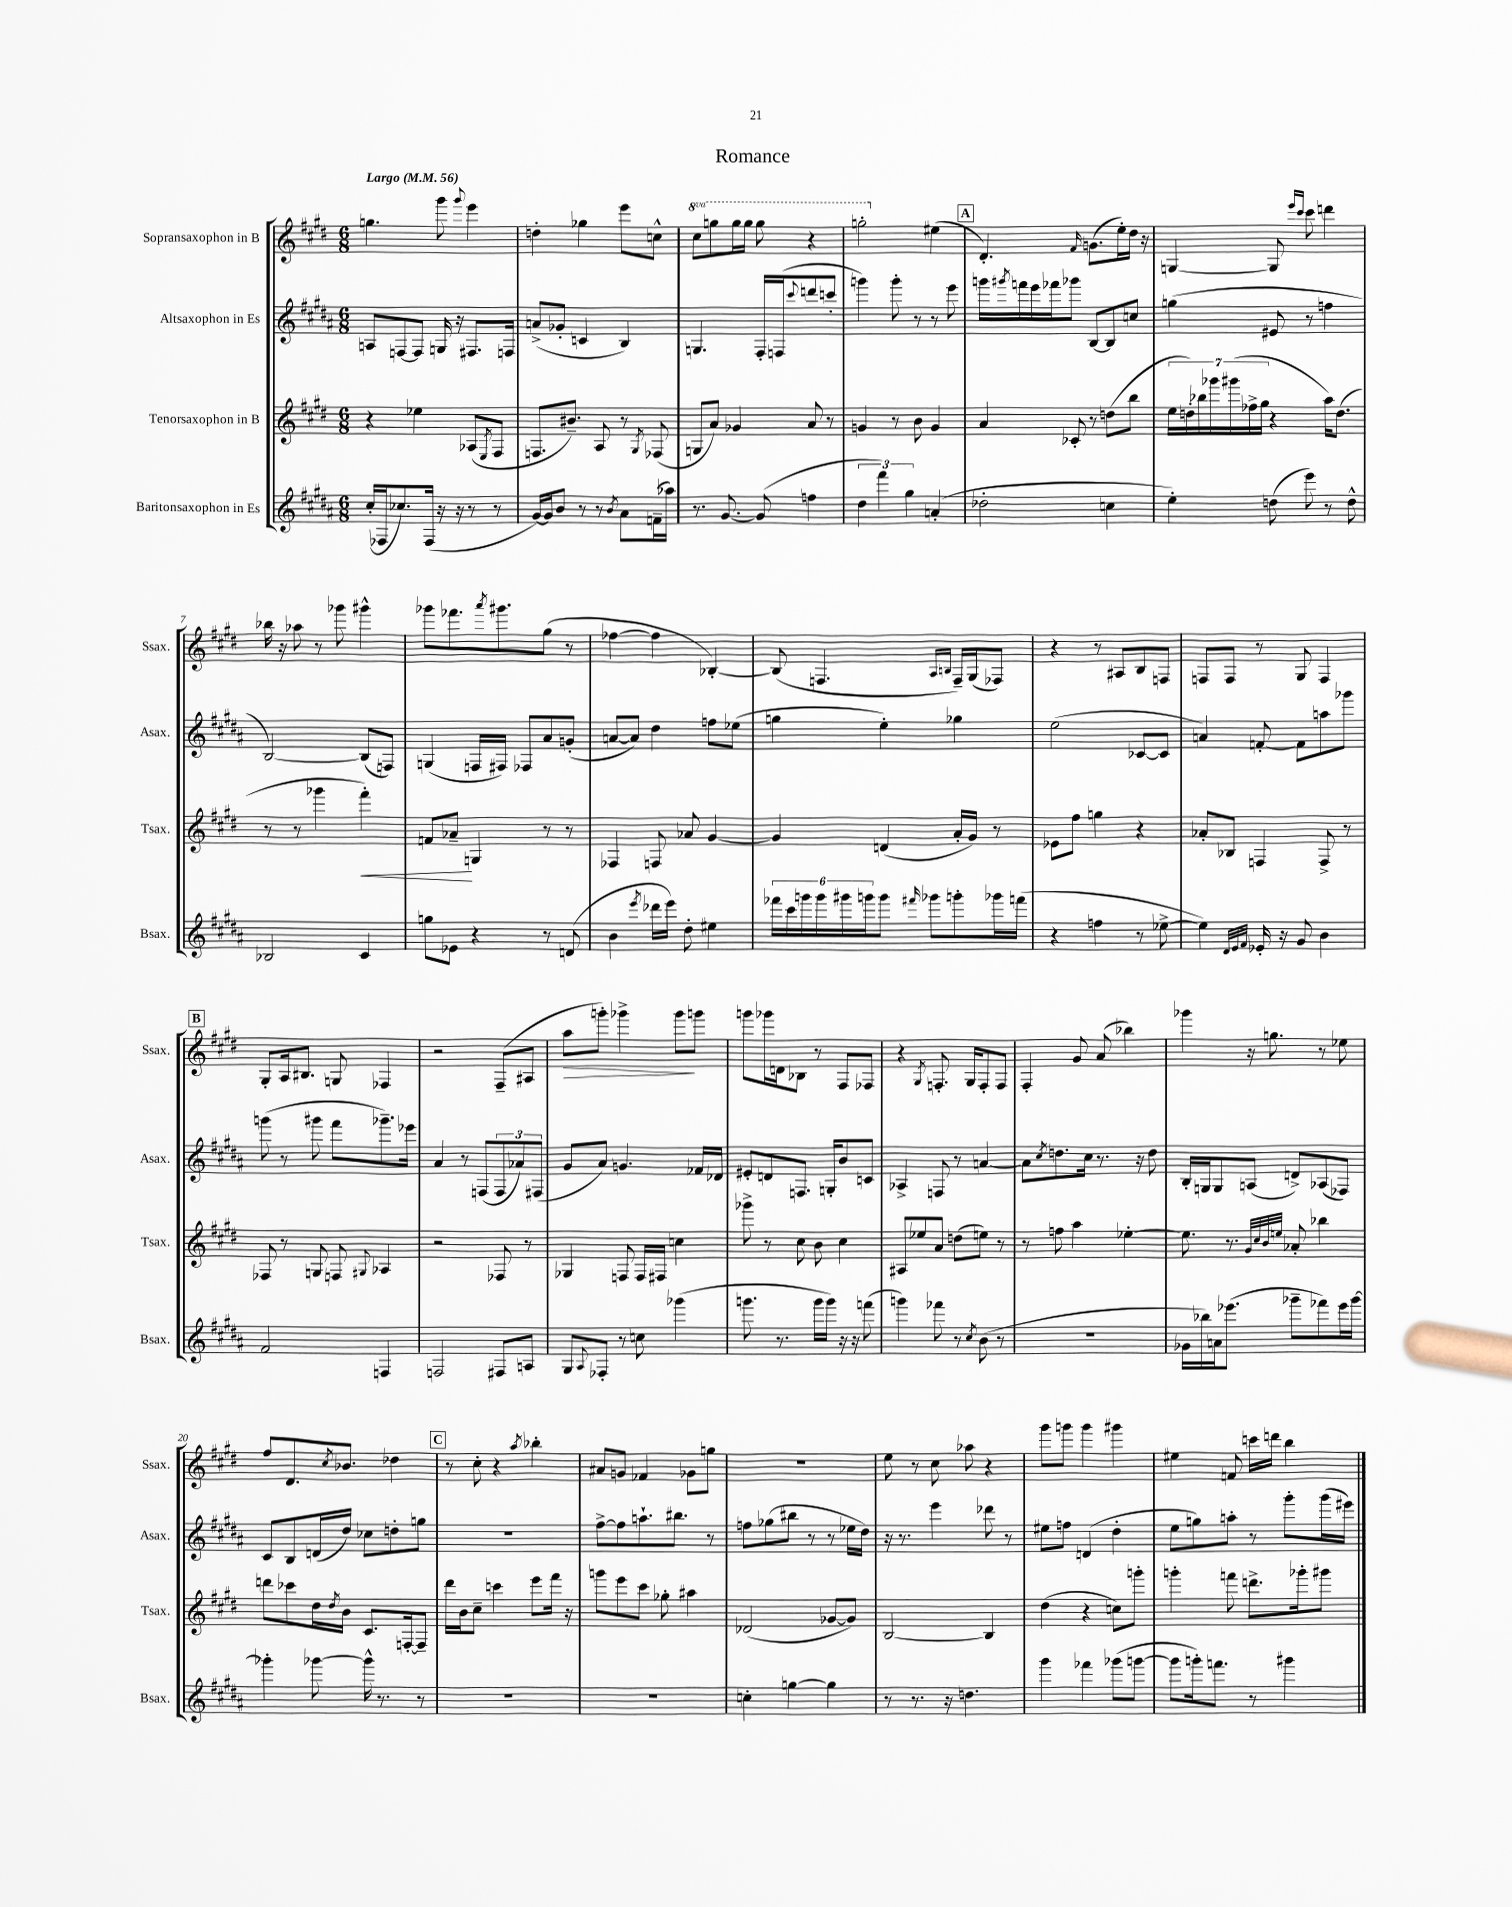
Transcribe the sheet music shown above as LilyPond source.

\header { title = "Romance" }
<<
\new StaffGroup <<
\new Staff = "s0" \with { instrumentName = "Sopransaxophon in B" shortInstrumentName = "Ssax." } {
    \clef treble \key e \major \numericTimeSignature \time 6/8 \set Staff.ottavationMarkups = #ottavation-simple-ordinals \tempo "Largo" 4 = 56
    g''4. gis'''8 \appoggiatura { gis'''8 } e'''4 |
    d''4-. ges''4 e'''8 c''8-^ |
    \ottava #1 cis'''8 g'''8 g'''16 g'''16 g'''8 r4 |
    g'''2-. \ottava #0 eis''4( |
    \mark \markup { \box "A" } dis'4.-.) \grace { fis'16 } g'8.( e''16-.) dis''16 r16 |
    g4~ g8 \grace { e'''16 cis'''16 } cis'''8 d'''4 |
    bes''16 r16 aes''8 r8 ges'''8 gis'''4-^ |
    ges'''8 fes'''8. \acciaccatura { a'''8 } gis'''8. gis''8( r8 |
    fes''4~ fes''4 bes4~-.) |
    bes8( f4. \grace { a16 b16 } f16--) gis16( fes8) |
    r4 r8 ais8 b8 f8 |
    f8 f8 r8 gis8 f4 |
    \mark \markup { \box "B" } gis8-. a16 bis8. g8 fes4 |
    r2 fis8--( ais8 |
    a''8\> g'''8-.) ges'''4-> ges'''8\! g'''8 |
    g'''8 ges'''16 d'16 bes8 r8 fis8 fes8 |
    r4 \acciaccatura { gis8 } f8.-. gis16 f8-. f8 |
    fis4-. gis'8 a'8( bes''4) |
    ges'''4 r16 g''8. r8 ees''8 |
    fis''8 dis'8. \acciaccatura { cis''8 } bes'8. des''4 |
    \mark \markup { \box "C" } r8 cis''8-. r4 \acciaccatura { a''8 } bes''4-. |
    ais'8 g'8 fes'4 ges'8 g''8 |
    R2. |
    e''8 r8 cis''8 aes''8 r4 |
    gis'''8 g'''8 g'''4 gis'''4 |
    eis''4 f'8 c'''16 d'''16 b''4 \bar "|." |
}
\new Staff = "s1" \with { instrumentName = "Altsaxophon in Es" shortInstrumentName = "Asax." } {
    \clef treble \key b \major \numericTimeSignature \time 6/8
    a8 f8~ f8 g16 r16 fis8. f16 |
    a'8->( ges'8-. c'4 b4) |
    g4. fis16-. f16( \appoggiatura { cis'''8 } d'''8 c'''8-. |
    g'''4) g'''8-. r8 r8 e'''8 |
    \mark \markup { \box "A" } g'''16 \acciaccatura { gis'''8 } f'''16 e'''16 fes'''16 ges'''8 b8~ b8 c''8 |
    g''4( eis'8 r8 f''4 |
    b2~) b8( f8) |
    g4( f16 fis16) fes8 ais'8 g'8-.( |
    a'8~ a'8) dis''4 f''8 ees''8( |
    g''4 e''4-.) ges''4 |
    e''2( ces'8~ ces'8 |
    a'4) f'8~-. f'8 a''8 ges'''8 |
    \mark \markup { \box "B" } g'''8( r8 gis'''8 fis'''8 ges'''8.--) ees'''16 |
    ais'4 r8 f8( \tuplet 3/2 { f8 aes'8) fis8( } |
    gis'8 ais'8) g'4. fes'16 des'16 |
    eis'8-. d'8 f8. g16-. b'8 c'8 |
    aes4-> f8 r8 a'4~ |
    a'8 \acciaccatura { cis''8 } d''8. cis''16 r8. r16 d''8 |
    b16-. g16 g8 a8( d'8->) aes8( fes8) |
    cis'8 b8 d'16( dis''16) ces''8 d''8-. g''8 |
    \mark \markup { \box "C" } R2. |
    fis''8~-> fis''8 a''8.-! bis''8. r8 |
    f''8 ges''8( bis''8 r8 r8 ees''16 dis''16) |
    r16 r8. e'''4 des'''8 r8 |
    eis''8 f''8 d'4( dis''4-. |
    e''8 g''8) a''8-. r8 gis'''8-. gis'''16( eis'''16) \bar "|." |
}
\new Staff = "s2" \with { instrumentName = "Tenorsaxophon in B" shortInstrumentName = "Tsax." } {
    \clef treble \key e \major \numericTimeSignature \time 6/8
    r4 ees''4 aes8( \acciaccatura { e8 } fis8 |
    f8. bis'8.--) a8 r8 \acciaccatura { gis8 } fes8( |
    g8 a'8) ges'4 a'8 r8 |
    g'4 r8 b'8 g'4 |
    \mark \markup { \box "A" } a'4 ces'8-. r8 d''8( b''8 |
    \tuplet 7/4 { e''16 d''16-.) bes''16 ges'''16 gis'''16( fes''16-> gis''16 } r4 a''16) d''8.( |
    r8 r8 ges'''4 fis'''4-.\<) |
    f'8 aes'8--\! g4 r8 r8 |
    fes4 f8 aes'8 gis'4~ |
    gis'4 d'4( a'16-. gis'16) r8 |
    ees'8 fis''8 g''4 r4 |
    aes'8-. bes8 f4 f8-> r8 |
    \mark \markup { \box "B" } fes8 r8 g8 f8 \appoggiatura { gis8 } aes4 |
    r2 fes8 r8 |
    ges4 f8 f16 fis16 c''4 |
    ges'''8-> r8 cis''8 b'8 cis''4 |
    ais8 ees''8 a'8 d''8( e''8) r8 |
    r8 f''8 a''4 ees''4~-. |
    ees''8. r8. \grace { gis'32 cis''32 b'32 e''32 } aes'8-. bes''4 |
    d'''8 ces'''8 dis''16 \acciaccatura { dis''8 } b'16 cis'8. f16~-. f8-- |
    \mark \markup { \box "C" } dis'''16 b'16 cis''8-- c'''4 e'''8 fis'''16 r16 |
    g'''8 e'''8 cis'''8 ges''8-. ais''4 |
    des'2( ges'8~ ges'8) |
    b2~ b4 |
    dis''4( r4 c''8) g'''8-. |
    g'''4-. f'''8 d'''8.-> ges'''16-. gis'''8 \bar "|." |
}
\new Staff = "s3" \with { instrumentName = "Baritonsaxophon in Es" shortInstrumentName = "Bsax." } {
    \clef treble \key b \major \numericTimeSignature \time 6/8
    cis''16-.( fes16 ces''8.) fes16( r16 r16 r8 r8 |
    gis'16~) gis'16 b'8 r8 r8 \acciaccatura { b'8 } ais'8 f'16--( aes''16) |
    r8. gis'8.~ gis'8( f''4 |
    \tuplet 3/2 { dis''4 fis'''4) gis''4 } a'4-.( |
    \mark \markup { \box "A" } des''2-. c''4 |
    e''4-.) d''8( e'''8) r8 d''8-^ |
    bes2 cis'4 |
    g''8 ees'8 r4 r8 d'8( |
    b'4 \acciaccatura { e'''8 } des'''16 e'''16) dis''8-. eis''4 |
    \tuplet 6/4 { fes'''16 cis'''16 g'''16 g'''16 gis'''16 g'''16 } g'''8 \grace { fis'''16 } ges'''8 g'''8-. ges'''16 f'''16( |
    r4 f''4 r8 ees''8~-> |
    ees''4) \grace { dis'32 e'32 fis'32 } ees'16-. r16 gis'8 b'4 |
    \mark \markup { \box "B" } fis'2 f4 |
    f2 fis8 a8 |
    gis8 \appoggiatura { ais8 } fes8-. r8 c''8 ges'''4( |
    g'''8. r8. g'''16 g'''16) r16 r16 f'''8( |
    g'''4) fes'''8 r8 \acciaccatura { cis''8 } b'8( r8 |
    R2. |
    ges'16 bes''16) a'16 ees'''8.( ges'''8-- fes'''8) ees'''16 ges'''16~ |
    ges'''4-. ges'''8~ ges'''16-^ r8. r8 |
    \mark \markup { \box "C" } R2. |
    R2. |
    c''4-. g''4~ g''4 |
    r8 r8. r16 d''4. |
    gis'''4 fes'''4 ges'''8( g'''8~ |
    g'''8 g'''16-.) f'''8. r8 gis'''4 \bar "|." |
}
>>
>>
